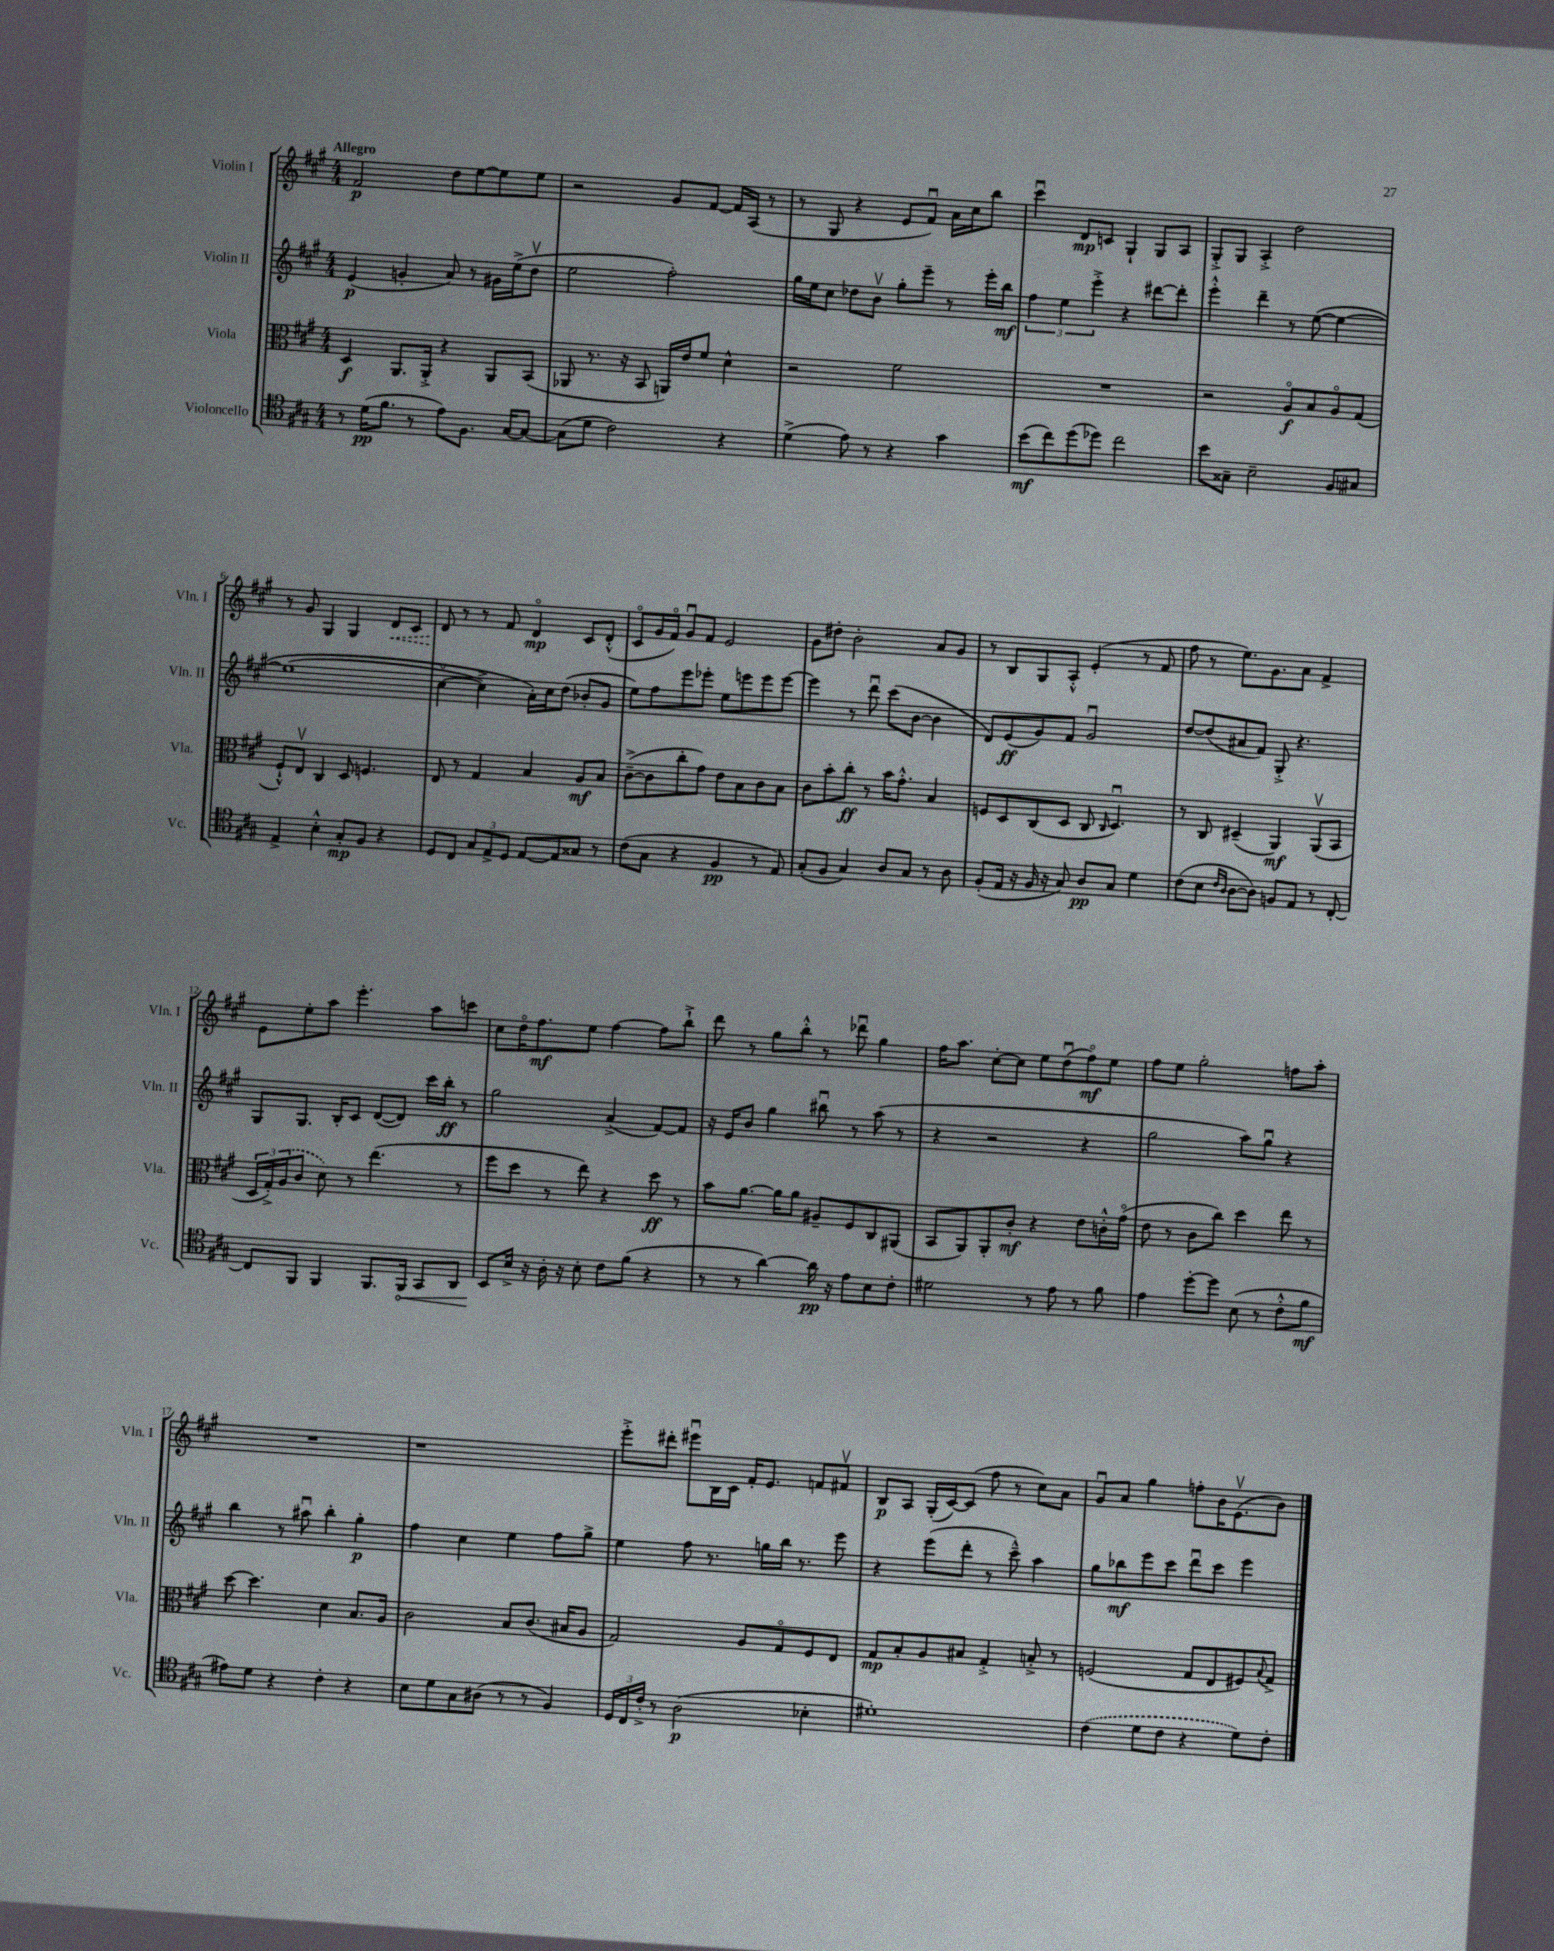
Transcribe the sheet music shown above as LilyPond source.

<<
\new StaffGroup <<
\new Staff = "s0" \with { instrumentName = "Violin I" shortInstrumentName = "Vln. I" } {
    \clef treble \key a \major \numericTimeSignature \time 4/4 \tempo "Allegro"
    fis'2\p d''8 e''8~ e''8 e''8 |
    r2 gis'8 fis'8~ fis'16 a16( r8 |
    r8 gis8 r4 e'8 fis'8\downbow) a'16 cis''16 b''8 |
    cis'''4\downbow d'8\mp c'8 gis4-! gis8 a8 |
    gis8-.-> gis8 a4-.-> d''2 |
    r8 gis'8 gis4 gis4 \once \override Hairpin.style = #'dashed-line d'8\< cis'8 |
    d'8\! r8 r8 fis'8 d'4\flageolet\mp cis'8 d'8-.-^( |
    cis'8\flageolet gis'16 fis'16\flageolet) gis'8\downbow fis'8 e'2 |
    gis'8 dis''8-. b'2-. a'8 gis'8 |
    r8 b8 gis8 a8-.-^ e'4-.( r8 fis'8 |
    fis''8 r8 e''8.) gis'8. a'8 fis'4-> |
    e'8 e''8-. a''8 e'''4.-. a''8 c'''8 |
    cis''8 d''16\flageolet fis''8.\mf e''8 fis''4~ fis''8 b''8-!-> |
    d'''8 r8 gis''8 b''8-.-^ r8 des'''8\downbow gis''4 |
    fis''16 a''8. cis''8~-. cis''8 e''8 d''8\downbow( fis''8\flageolet\mf) e''8 |
    fis''8 e''8 gis''2-. f''8 a''8-. |
    R1 |
    r1 |
    e'''8-.-> dis'''8-. eis'''8\downbow b16 cis'16 fis'16-. e'8. f'8 fis'8\upbow |
    b8\p a8 gis16-.( cis'16~) cis'8( fis''8 r8 cis''8) a'8 |
    gis'8\downbow a'8 gis''4 f''8-. b'16 e'8.\upbow( b'8) \bar "|." |
}
\new Staff = "s1" \with { instrumentName = "Violin II" shortInstrumentName = "Vln. II" } {
    \clef treble \key a \major \numericTimeSignature \time 4/4
    e'4\p( g'4-. a'8) r8 gis'16 e''16->( d''8\upbow |
    e''2 fis''2-.) |
    gis''16 e''16 cis''8 des''8 b'8\upbow gis''8-. e'''8-- r8 e'''16-. b''16\mf |
    \tuplet 3/2 { fis''4 e''4 e'''4-.-> } r4 dis'''8~ dis'''8-. |
    e'''4-.-^ d'''4-- r8 e''8~\( e''4~ |
    e''1( |
    cis''4~\flageolet cis''4->) a'16-.\) cis''16 d''8( bes'8-. gis'8 |
    e''8) fis''8 e'''8 ees'''8-. e''8 e'''8 e'''8 e'''8~ |
    e'''4 r8 d'''8\downbow cis'''8( b'8~ b'4 |
    d'8) e'8\ff( gis'8) fis'8 gis'2\downbow |
    d''8~ d''8( ais'8 fis'8) gis8-.-> r4. |
    gis8 gis8. b16-. cis'8 d'8~( d'8) cis'''16 b''16-.\ff r8 |
    gis''2 a'4->( fis'8~) fis'8 |
    r16 e'16 b'8 gis''4 bis''8\downbow r8 a''8( r8 |
    r4 r2 r4 |
    gis''2 a''8) gis''8\downbow r4 |
    b''4 r8 ais''8\downbow b''4-. gis''4-.\p |
    fis''4 cis''4 e''4 fis''8 gis''8-> |
    e''4 fis''8 r8. g''16 b''16 r8. e'''8 |
    r4 e'''8( d'''8-. r8 cis'''8---^) a''4 |
    gis''8 bes''8\mf e'''8 cis'''8 d'''8\downbow cis'''8 e'''4 \bar "|." |
}
\new Staff = "s2" \with { instrumentName = "Viola" shortInstrumentName = "Vla." } {
    \clef alto \key a \major \numericTimeSignature \time 4/4
    d4\f a,8. a,16-.-> r4 a,8 b,8( |
    aes,8 r8. r16 b,8 a,16) e'16 fis'8 d'4-^ |
    r2 fis'2 |
    R1 |
    r2 a8\flageolet\f b8 a8\flageolet gis8( |
    fis8-!-^) e8\upbow cis4 d8 f4. |
    e8 r8 gis4 b4 a8\mf b8 |
    cis'8~--->( cis'8 cis''8-. gis'8) e'8 b8 cis'8 b8 |
    cis'8 b'8-. cis''8-.\ff r8 b'16 gis'8.-.-^ b4 |
    f8 d8 cis8( d8 cis8 \grace { cis16 } d4.\downbow) |
    r8 cis8 dis4--( a,4\mf) a,8\upbow( b,8 |
    \tuplet 3/2 { d16 gis16-.->) \once \slurDashed a16( } cis'8 d'8) r8 e''4.( r8 |
    fis''8 d''8 r8 e''8) r4 d''8\ff r8 |
    b'8 a'8.~ a'16 a'8 ais8-- fis8 cis8 ais,8( |
    b,8 a,8) a,8-. cis'8-.\mf r4 e'8 c'16-.-^ gis'16\flageolet( |
    e'8 r8 cis'8 cis''8) d''4 e''8 r8 |
    d''8~ d''4. d'4 b8. a16 |
    cis'2 b8 cis'8.( bis16 a8 |
    gis2) a8 gis8\flageolet fis8 e8 |
    gis8\mp b8-. a8 bis8 gis4-.-> b8-.-> r8 |
    f2( gis8 e8 fis8) \appoggiatura { b8 } gis8-> \bar "|." |
}
\new Staff = "s3" \with { instrumentName = "Violoncello" shortInstrumentName = "Vc." } {
    \clef tenor \key a \major \numericTimeSignature \time 4/4
    r8 d'16\pp( fis'8. r8 e'8) fis8. gis16~ gis8~ |
    gis8( d'8 cis'2) r4 |
    d'4->( e'8) r8 r4 gis'4 |
    b'8\mf( cis''8) d''8( des''8) cis''2 |
    b'8 gisis8-- b2-- fis8 gis8 |
    e4-> b4-.-^ gis8-.\mp fis8 r4 |
    d8 cis8 \tuplet 3/2 { gis8 e8-> d8 } e8~ e8 gisis8 r8 |
    cis'8( gis8 r4 fis4\pp r8 e8) |
    gis8-.( fis8 gis4) a8 gis8 r8 a8 |
    fis8-.( e16 r16 fis16 r16 gis8) a8\pp gis8 d'4 |
    cis'8( b8 \grace { cis'16 a16 } a8~ a8) f8 e8 r8 cis8~-. |
    cis8 fis,8 fis,4 fis,8. \once \override Hairpin.circled-tip = ##t fis,16\< gis,8 a,8 |
    b,8\! b16-> r16 a16-. r16 b8-. cis'8 fis'8( r4 |
    r8 r8 a'4~) a'16\pp r16 e'8 b8 cis'8-. |
    dis'2 r8 e'8 r8 fis'8 |
    e'4 d''8~-. d''8 b8( r8 cis'8-.-^ fis'8\mf |
    eis'8) d'8 r4 cis'4-. r4 |
    b8 d'8 gis8 ais8( r8 r8 fis4) |
    \tuplet 3/2 { d16 cis16 cis'16-.-> } r8 a2\p( bes4-. |
    dis'1-.) |
    \once \slurDashed cis'4( d'8 cis'8 r4 d'8) cis'8-. \bar "|." |
}
>>
>>
